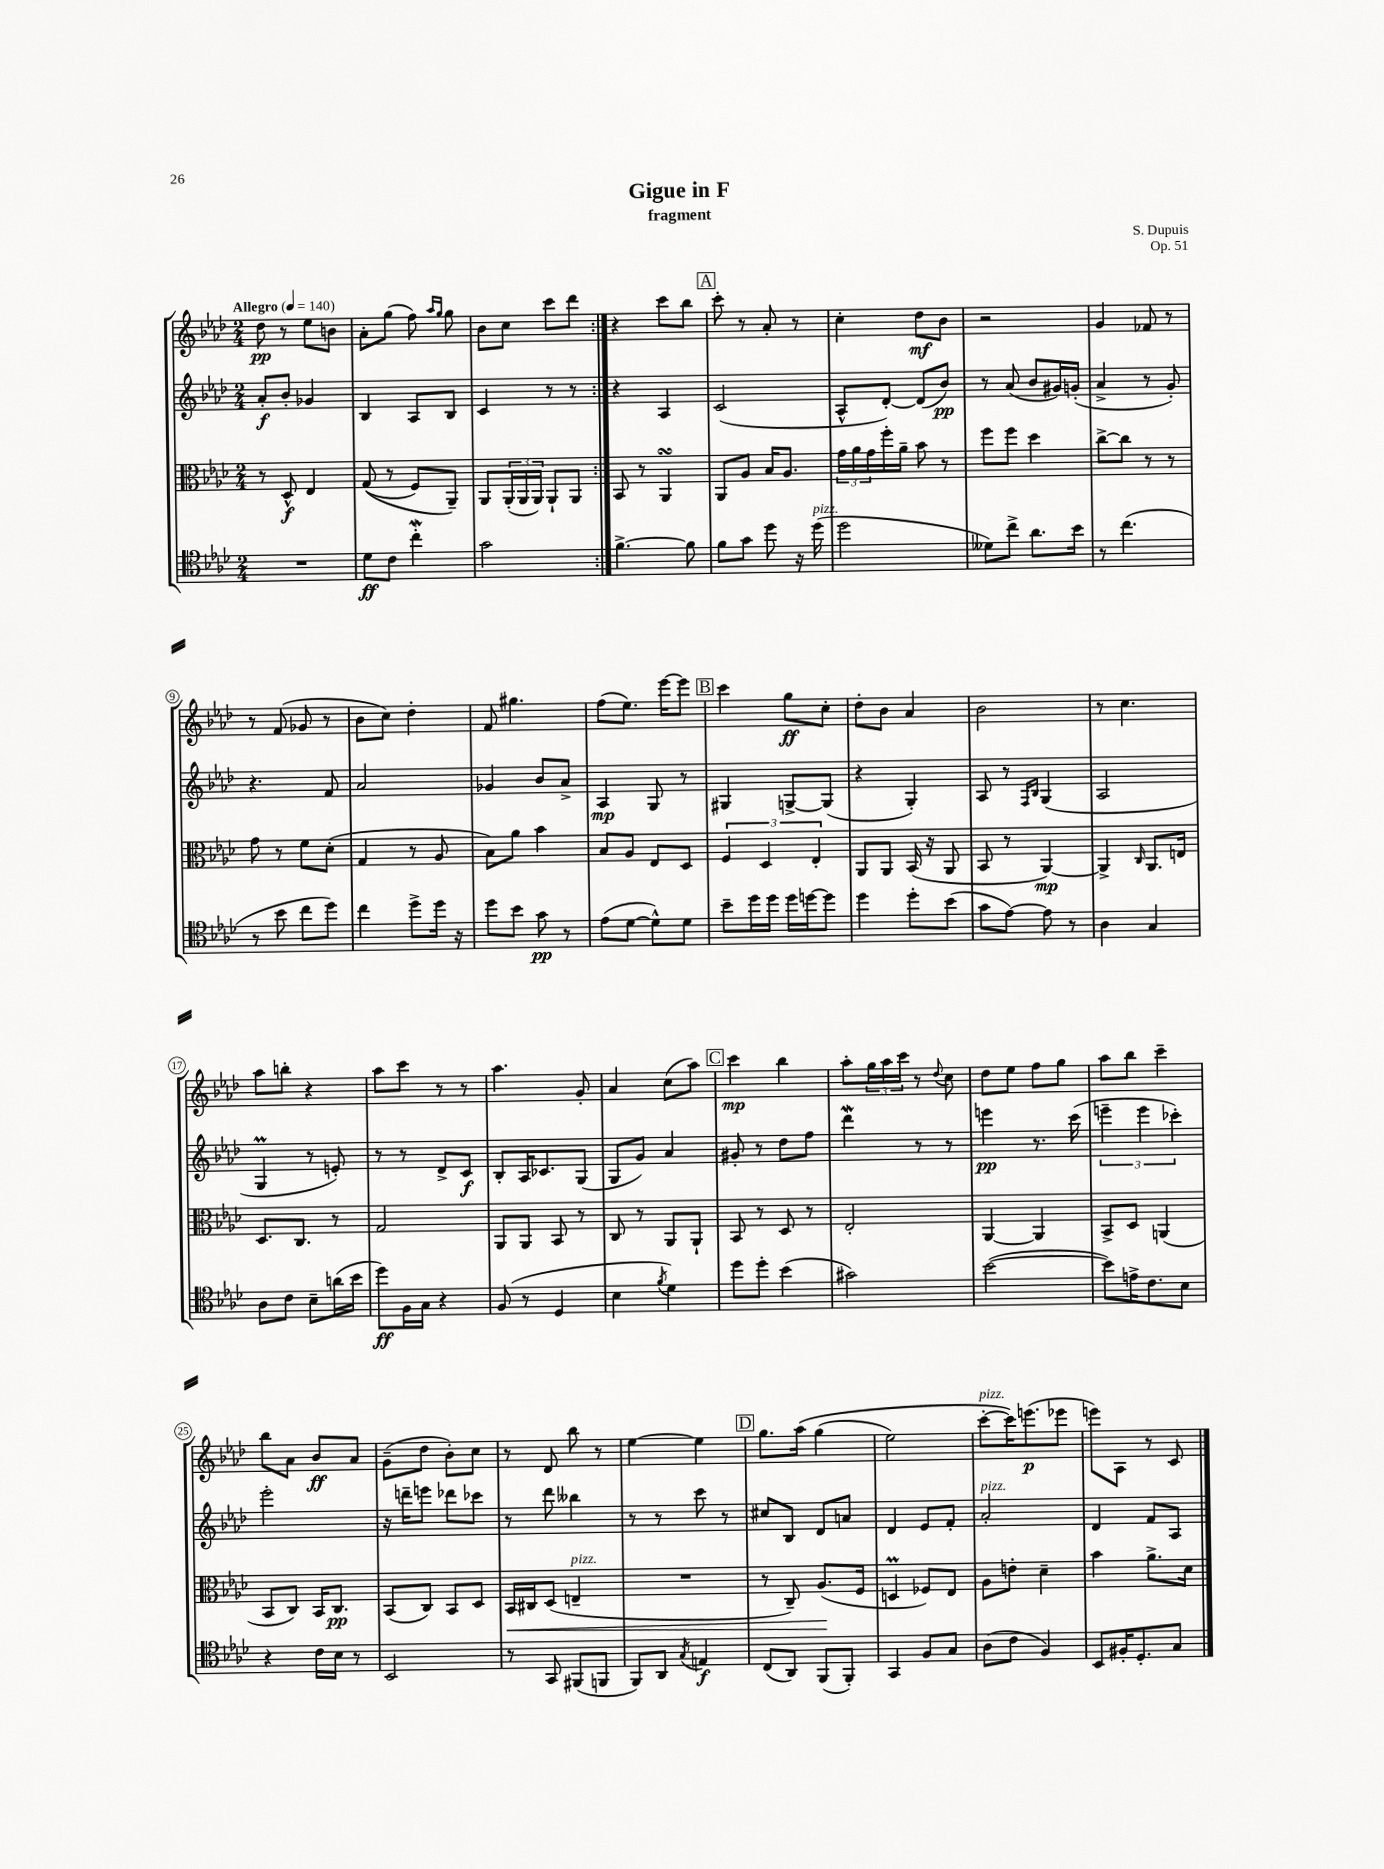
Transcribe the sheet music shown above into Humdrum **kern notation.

**kern	**kern	**kern	**kern
*staff4	*staff3	*staff2	*staff1
*clefC4	*clefC3	*clefG2	*clefG2
*k[b-e-a-d-]	*k[b-e-a-d-]	*k[b-e-a-d-]	*k[b-e-a-d-]
*M2/4	*M2/4	*M2/4	*M2/4
*MM140	*MM140	*MM140	*MM140
2r	8r	8a-'/L	8dd-\
.	8D-^^/	8b-'/J	8r
.	4E-/	4g-/	8ee-\L
.	.	.	8b\J
=	=	=	=
8d-\L	&((8G/	4B-/	8a-'\L
8c\J	8r	.	(8gg\J
4cc'\	8F/L)	8A-/L	8ff\)
.	.	.	16qqaa-/LL
.	.	.	16qqgg/JJ
.	8AA-~/J&)	8B-/J	8gg\
=	=	=	=
2g\	8AA-/L	4c/	8b-\L
.	(24AA-'/L	.	8cc\J
.	24AA-/	.	.
.	24AA-/JJ)	.	.
.	8AA-`/L	8r	8ccc\L
.	8AA-/J	8r	8ddd-\J
=:|!	=:|!	=:|!	=:|!
[4.f^\	8BB-/	4r	4r
.	8r	.	.
.	4AA-/	4A-/	8ccc\L
8f\]	.	.	8bb-\J
=	=	=	=
8f\L	8AA-/L	(2c/	8ccc'\
8g\J	8A-/J	.	8r
8dd-\	16B-/LK	.	8a-'/
.	8.A-/J	.	.
16r	.	.	8r
(16dd-\	.	.	.
=	=	=	=
2dd-\	24g\LL	8A-^^/L	4cc'\
.	24a-\	.	.
.	24g\	.	.
.	16ff'\	[8d-'/J)	.
.	16a-~\JJ	.	.
.	8b-\	(8d-/]L	8dd-\L
.	8r	8b-/J)	8b-\J
=	=	=	=
8d--\L)	8ff\L	8r	2r
8cc^\J	8ff\J	(8a-/	.
8.a-\L	4dd-\	8b-/L	.
.	.	16g#/L)	.
16b-\Jk	.	(16g'/JJ	.
=	=	=	=
8r	[8cc^\L	4a-^/	4g/
(4.cc\	8cc\]J	.	.
.	8r	8r	8f-/
.	8r	8g'/)	8r
=	=	=	=
8r	8g\	4.r	8r
8b-\	8r	.	(8f/
8cc\L	8f\L	.	8g-/
8dd-\J)	(8d-'\J	8f/	8r
=	=	=	=
4cc\	4G/	2a-/	8b-\L
.	.	.	8cc\J)
8dd-^\L	8r	.	4dd-'\
16dd-\Jk	8A-/	.	.
16r	.	.	.
=	=	=	=
8dd-\L	8B-\L)	4g-/	8f/
8b-\J	8a-\J	.	4.gg#\
8g\	4b-\	8b-/L	.
8r	.	8a-^/J	.
=	=	=	=
(8e-\L	8B-/L	4A-/	(8ff\L
[8d-\J	8A-/J	.	8.ee-\J)
8d-^^\]L)	8E-/L	8G/	.
.	.	.	[16eee-\LK
8d-\J	8D-/J	8r	8eee-\]J
=	=	=	=
8b-~\L	6F/	4G#/	4ccc\
16dd-\L	.	.	.
.	6D-/	.	.
16dd-\JJ	.	.	.
16dd-\LL	.	[8G^/L	8gg\L
[16dd\J	.	.	.
.	6E-'/	.	.
8dd\]J	.	(8G/]J	8cc'\J
=	=	=	=
4dd-\	8AA-/L	4r	8dd-'\L
.	8AA-/J	.	8b-\J
8dd-'\L	(16BB-/	4G'/)	4a-/
.	16r	.	.
(8b-\J	8AA-/	.	.
=	=	=	=
8g\L	8BB-/	8A-/	2b-\
[8e-\J)	8r	8r	.
.	.	16qqF/LL	.
.	.	16qqB-/JJ	.
8e-\]	[4AA-/)	(4G/	.
8r	.	.	.
=	=	=	=
4A-\	4AA-^/]	2A-/	8r
.	.	.	4.cc\
.	16qqC/	.	.
4G/	8.AA-/L	.	.
.	16E/Jk	.	.
=	=	=	=
8A-\L	8.D-/L	4G/	8aa-\L
8c\J	.	.	8bb'\J
.	8.C/J	.	.
8B-~\L	.	8r	4r
(16a\L	8r	8e'/)	.
16b-\JJ	.	.	.
=	=	=	=
8dd-\L)	2G/	8r	8aa-\L
16F\L	.	8r	8ccc\J
16G\JJ	.	.	.
4r	.	8d-^/L	8r
.	.	8c/J	8r
=	=	=	=
(8F/	8AA-/L	8B-'/L	4.aa-\
8r	8AA-/J	16A-/K	.
.	.	8.c-/	.
4D-/	8BB-/	.	.
.	8r	(8G/J	8g'/
=	=	=	=
4B-\	8C/	8G/L	4a-/
.	8r	8g/J)	.
8qf/	.	.	.
4d-\)	8AA-/L	4a-/	(8cc\L
.	8AA-`/J	.	8aa-\J)
=	=	=	=
8dd-\L	8BB-/	8g#'/	4ccc\
8dd-'\J	8r	8r	.
(4b-\	8D-/	8dd-\L	4bb-\
.	8r	8ff\J	.
=	=	=	=
2g#\)	2E-'/	4ddd-\	8aa-'\L
.	.	.	24gg\L
.	.	.	24aa-\
.	.	.	24ccc\JJ
.	.	8r	8r
.	.	.	8qqdd-/
.	.	8r	8cc\
=	=	=	=
([2b-\	[4AA-/	4eee\	8dd-\L
.	.	.	8ee-\J
.	4AA-/]	8.r	8ff\L
.	.	.	8gg\J
.	.	(16ccc\	.
=	=	=	=
8b-\]L)	8BB-^/L	6eee~\	8aa-\L
16e^\K	8D-/J	.	8bb-\J
.	.	6eee\	.
8.c\	.	.	.
.	(4AA/	.	4ccc~\
.	.	6ccc-'\)	.
8B-\J	.	.	.
=	=	=	=
4r	8BB-/L	2eee-'\	8bb-\L
.	8C/J)	.	8a-\J
16c\LL	16BB-/LK	.	8b-/L
16B-\JJ	8.C/J	.	.
8r	.	.	8a-/J
=	=	=	=
2BB-/	(8BB-/L	16r	(8g~\L
.	.	16ddd~\LK	.
.	8C/J)	8eee\J	8dd-\J
.	8BB-/L	8ddd-\L	8b-'\L)
.	8D-/J	8ccc-\J	8cc\J
=	=	=	=
8r	16BB-/LL	8r	8r
.	16C#/J	.	.
8GG/	(8D-/J	8ddd-\	8d-/
(8FF#/L	4E~/	4bb--\	8bb-\
8FF/J	.	.	8r
=	=	=	=
8FF/L)	2r	8r	[4ee-\
8AA-/J	.	8r	.
8qG/	.	.	.
4E/	.	8ccc\	4ee-\]
.	.	8r	.
=	=	=	=
(8C/L	8r	8cc#/L	8.gg\L
8AA-/J)	8C~/)	8B-/J	.
.	.	.	&(16aa-\Jk
(8FF/L	(8.A-/L	8d-/L	(4gg\
8FF'/J)	.	8a/J	.
.	16F/Jk	.	.
=	=	=	=
4GG/	4D/	4d-/	2ee-\)
8F/L	8F-/L)	8e-/L	.
8G/J	8E-/J	8f'/J	.
=	=	=	=
(8A-\L	8A-\L	2a-'/	[8ccc'\L
8c\J	8e'\J	.	16ccc\]K&)
.	.	.	(8.eee\
4F/)	4d-~\	.	.
.	.	.	8eee-\J
=	=	=	=
8BB-/L	4b-\	4d-/	8eee\L)
16F#'/K	.	.	8A-\J
8.D-'/	.	.	.
.	8.a-^\L	8f/L	8r
8G/J	.	8A-/J	8c/
.	16d-\Jk	.	.
==	==	==	==
*-	*-	*-	*-
